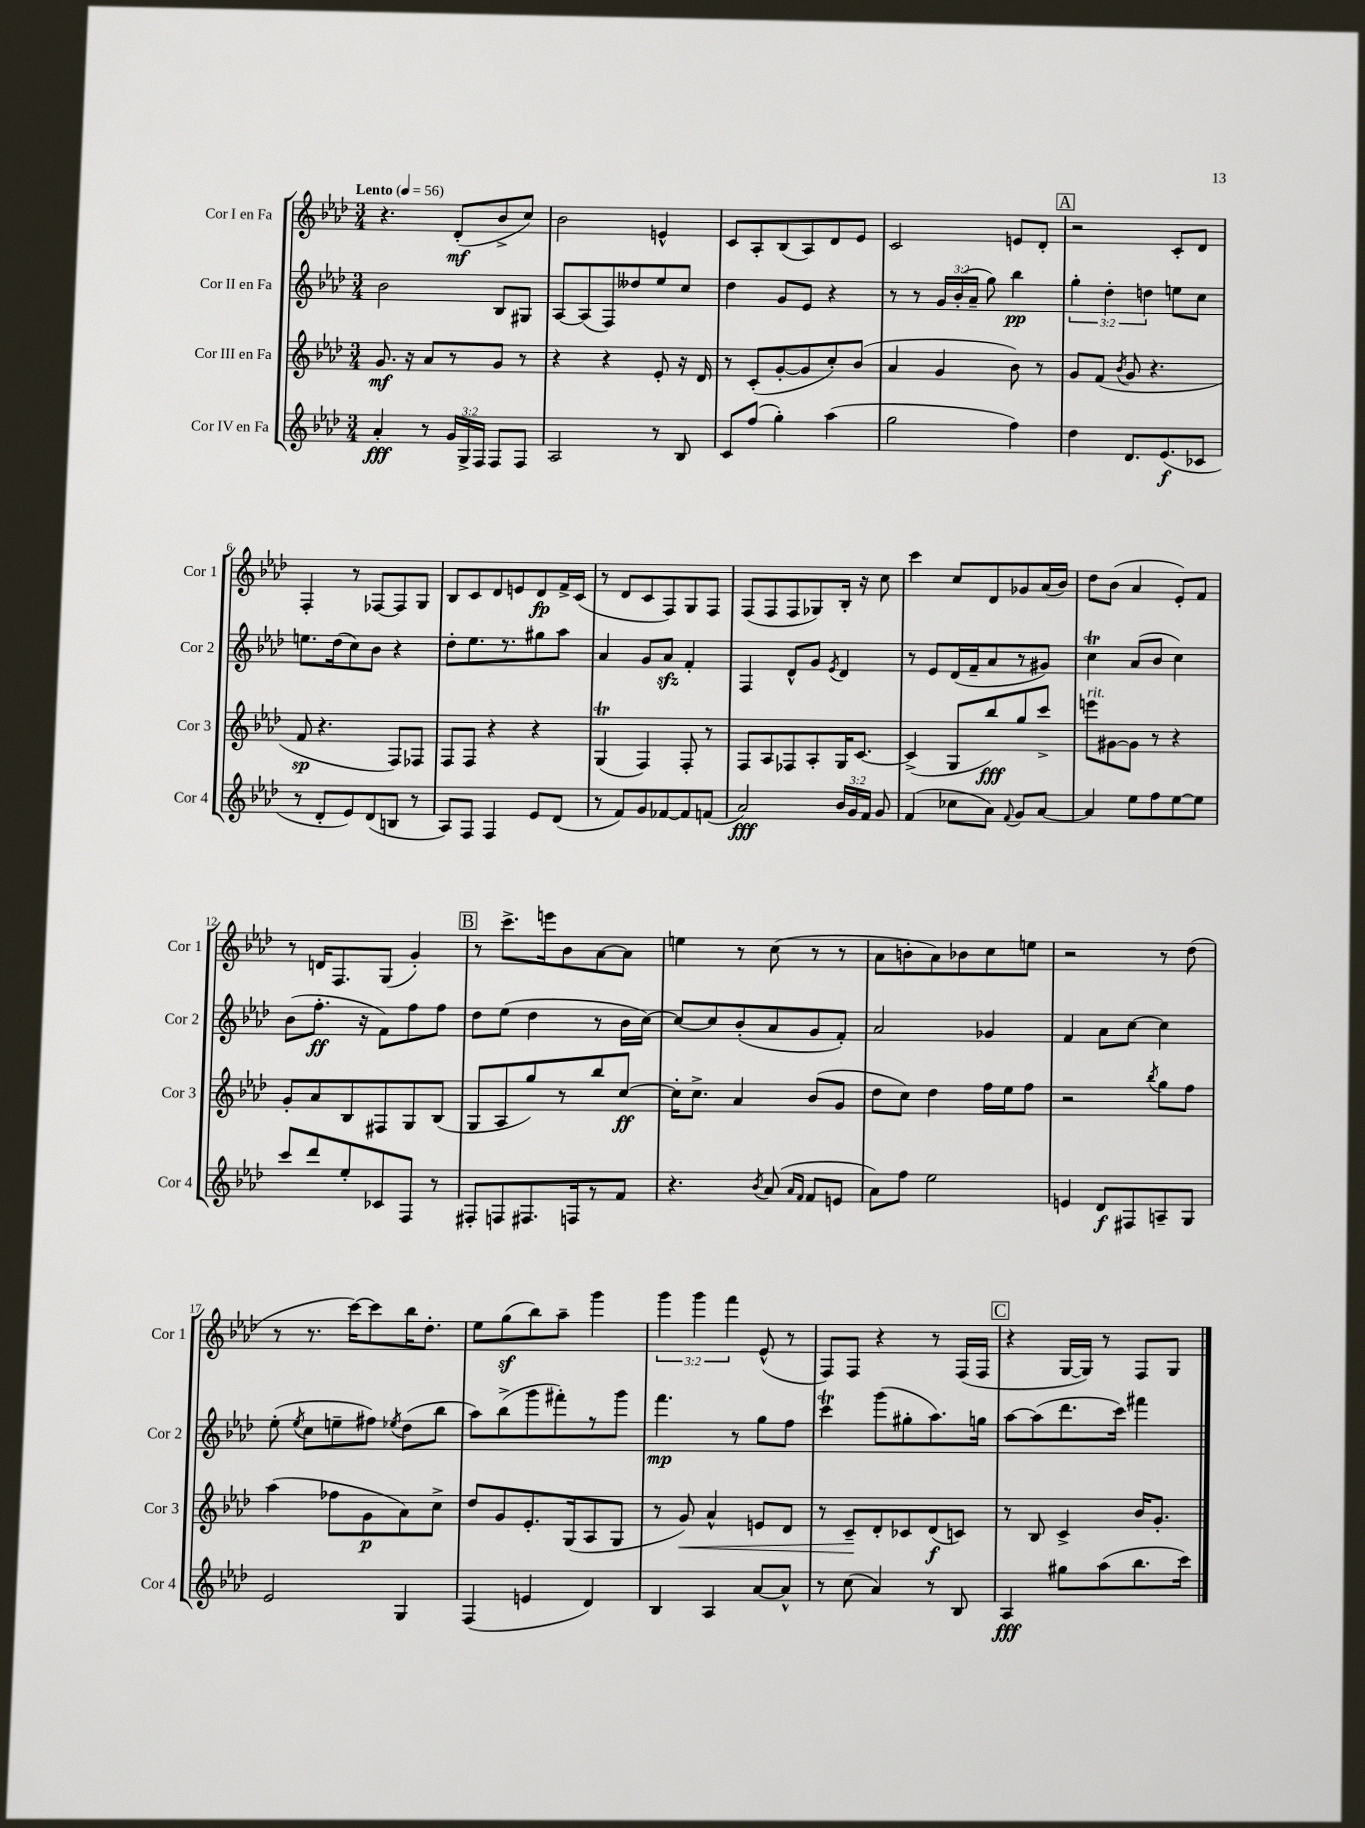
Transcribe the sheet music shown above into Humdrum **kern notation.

**kern	**kern	**kern	**kern
*staff4	*staff3	*staff2	*staff1
*clefG2	*clefG2	*clefG2	*clefG2
*k[b-e-a-d-]	*k[b-e-a-d-]	*k[b-e-a-d-]	*k[b-e-a-d-]
*M3/4	*M3/4	*M3/4	*M3/4
*MM56	*MM56	*MM56	*MM56
4a-'	8.g	2b-	4.r
.	16r	.	.
8r	8a-	.	.
24g	8r	.	(8d-'
24G^	.	.	.
24F	.	.	.
8F	8g	8B-	8b-^
8F	8r	8G#	8cc)
=	=	=	=
2A-	4r	[8A-	2b-
.	.	(8A-]	.
.	4r	8F)	.
.	.	8dd--	.
8r	8e-'	8ee-	4e^^
8B-	16r	8cc	.
.	16d-	.	.
=	=	=	=
8c	8r	4dd-	8c
(8ff	(8c'	.	8A-'
4gg')	[8g'	8g	(8B-
.	8g]	8e-	8A-)
(4aa-	8cc')	4r	8d-
.	(8b-	.	8e-
=	=	=	=
2gg	4a-	8r	2c
.	.	8r	.
.	4g	24g	.
.	.	(24b-'	.
.	.	24a-~	.
.	.	8gg)	.
4ff)	8b-)	4bb-	8e
.	8r	.	8d-'
=	=	=	=
4dd-	8g	6gg'	2r
.	(8f	.	.
.	.	6dd-'	.
.	8qb-	.	.
8.d-	8g	.	.
.	.	6dd	.
.	4.r	.	.
(8.e-	.	.	.
.	.	8ee	8c'
8c-	.	8cc	8d-
=	=	=	=
8r	8f	8.ee	4F'
8d-'	4.r	.	.
.	.	(16dd-	.
8e-)	.	8cc)	8r
(8d-	.	8b-	[8F-
8B	8F)	4r	8F-]
8r	8F-	.	8G
=	=	=	=
8A-)	8F	8dd-'	8B-
8F	8F	8.ee-	8c
4F	4r	.	8d-
.	.	8.r	.
.	.	.	8e
8e-	4r	8gg#	8d-
(8d-	.	8aa-	16f^
.	.	.	(16c
=	=	=	=
8r	(4G	4a-	8r
8f)	.	.	8d-
8g	4F)	8g	8c
[8f-	.	8a-	8F)
8f-]	8F'	4f'	8G
(8f	8r	.	8F
=	=	=	=
2a-)	8F	4F	(8F
.	8A-	.	8F
.	8F-	8d-^^	8F
.	8A-'	8g	8G-)
.	.	8qe-	.
24b-	16G	4d-	16B-'
24g	.	.	.
.	[8.c	.	16r
24f	.	.	.
8g	.	.	8cc
=	=	=	=
(4f	(4c^]	8r	4ccc
.	.	8e-	.
8cc-	8G	(16d-	8cc
.	.	16f~	.
8a-)	8bb-)	8a-	8d-
8qqf	.	.	.
8g	8gg	8r	8g-
[8a-	8ccc^	8g#)	(16a-
.	.	.	16b-)
=	=	=	=
4a-]	8eee	4cc	8dd-
.	[8g#	.	(8b-
8ee-	8g#]	(8a-	4a-
8ff	8r	8b-	.
[8ee-	4r	4cc)	8e-')
8ee-]	.	.	8f
=	=	=	=
8ccc	8g'	(8b-	8r
8ddd-	8a-	8.ff'	16d
.	.	.	8.F
8ee-'	8B-	.	.
.	.	16r	.
8c-	8F#	8f)	(8G
8F	8G	8ff	4g')
8r	(8B-	8ff	.
=	=	=	=
8F#'	8G	8dd-	8r
8F	8A-	(8ee-	8.ccc^
8.F#	8gg)	4dd-	.
.	.	.	16eee
.	8r	.	8b-
16F	.	.	.
8r	8bb-	8r	[8a-
8f	[8cc	16b-	8a-]
.	.	[16cc)	.
=	=	=	=
4.r	16cc']	8cc_	4ee
.	8.cc^	.	.
.	.	8cc]	.
.	4a-	(8b-'	8r
8qb-	.	.	.
(8a-	.	8a-	(8cc
16qqa-	.	.	.
16qqf	.	.	.
8f	(8b-	8g	8r
8e	8g	8f')	8r
=	=	=	=
8a-)	8dd-	2a-	8a-
8ff	8cc)	.	8b'
2ee-	4dd-	.	8a-)
.	.	.	8b-
.	16ff	4g-	8cc
.	16ee-	.	.
.	8ff	.	8ee
=	=	=	=
4e	2r	4f	2r
8d-	.	8a-	.
8F#	.	[8cc	.
.	8qbb-	.	.
8A~	8gg	4cc]	8r
8G	8ff	.	(8dd-
=	=	=	=
2e-	(4aa-	(8ee-'	8r
.	.	8qee-	.
.	.	8cc	8.r
.	8ff-	8ee~	.
.	.	.	[16ccc)
.	8g	8ff#)	8ccc]
.	.	8qee-	.
4G	8a-)	(8dd-	16bb-
.	.	.	8.dd-'
.	8cc^	8bb-	.
=	=	=	=
(4F	8dd-	8aa-)	8ee-
.	8g	(8bb-^	(8gg
4e	8.e-'	8ggg	8bb-)
.	.	8fff#')	8aa-~
.	(16G	.	.
4d-)	8A-	8r	4ggg
.	8G	8ggg	.
=	=	=	=
4B-	8r	4.fff	6ggg
.	8g)	.	.
.	.	.	6ggg
4A-	4a-^^	.	.
.	.	.	6fff
.	.	8r	.
[8a-	8e	8gg	(8e-^^
8a-^^]	8d-	8ff	8r
=	=	=	=
8r	8r	4ccc	8F)
(8cc	8c~	.	8F
4a-)	8d-'	(8ggg	4r
.	8c-	8gg#'	.
8r	(8d-	8.aa-)	8r
8B-	8c)	.	(16F
.	.	16gg	16F
=	=	=	=
4A-	8r	[8aa-	4r
.	8B-	(8aa-]	.
8gg#	4c^	8.ddd-	[16G
.	.	.	16G])
(8aa-	.	.	8r
.	.	16ccc)	.
8.bb-	16b-	4fff#	8F
.	8.g'	.	.
.	.	.	8G
16ccc)	.	.	.
==	==	==	==
*-	*-	*-	*-
